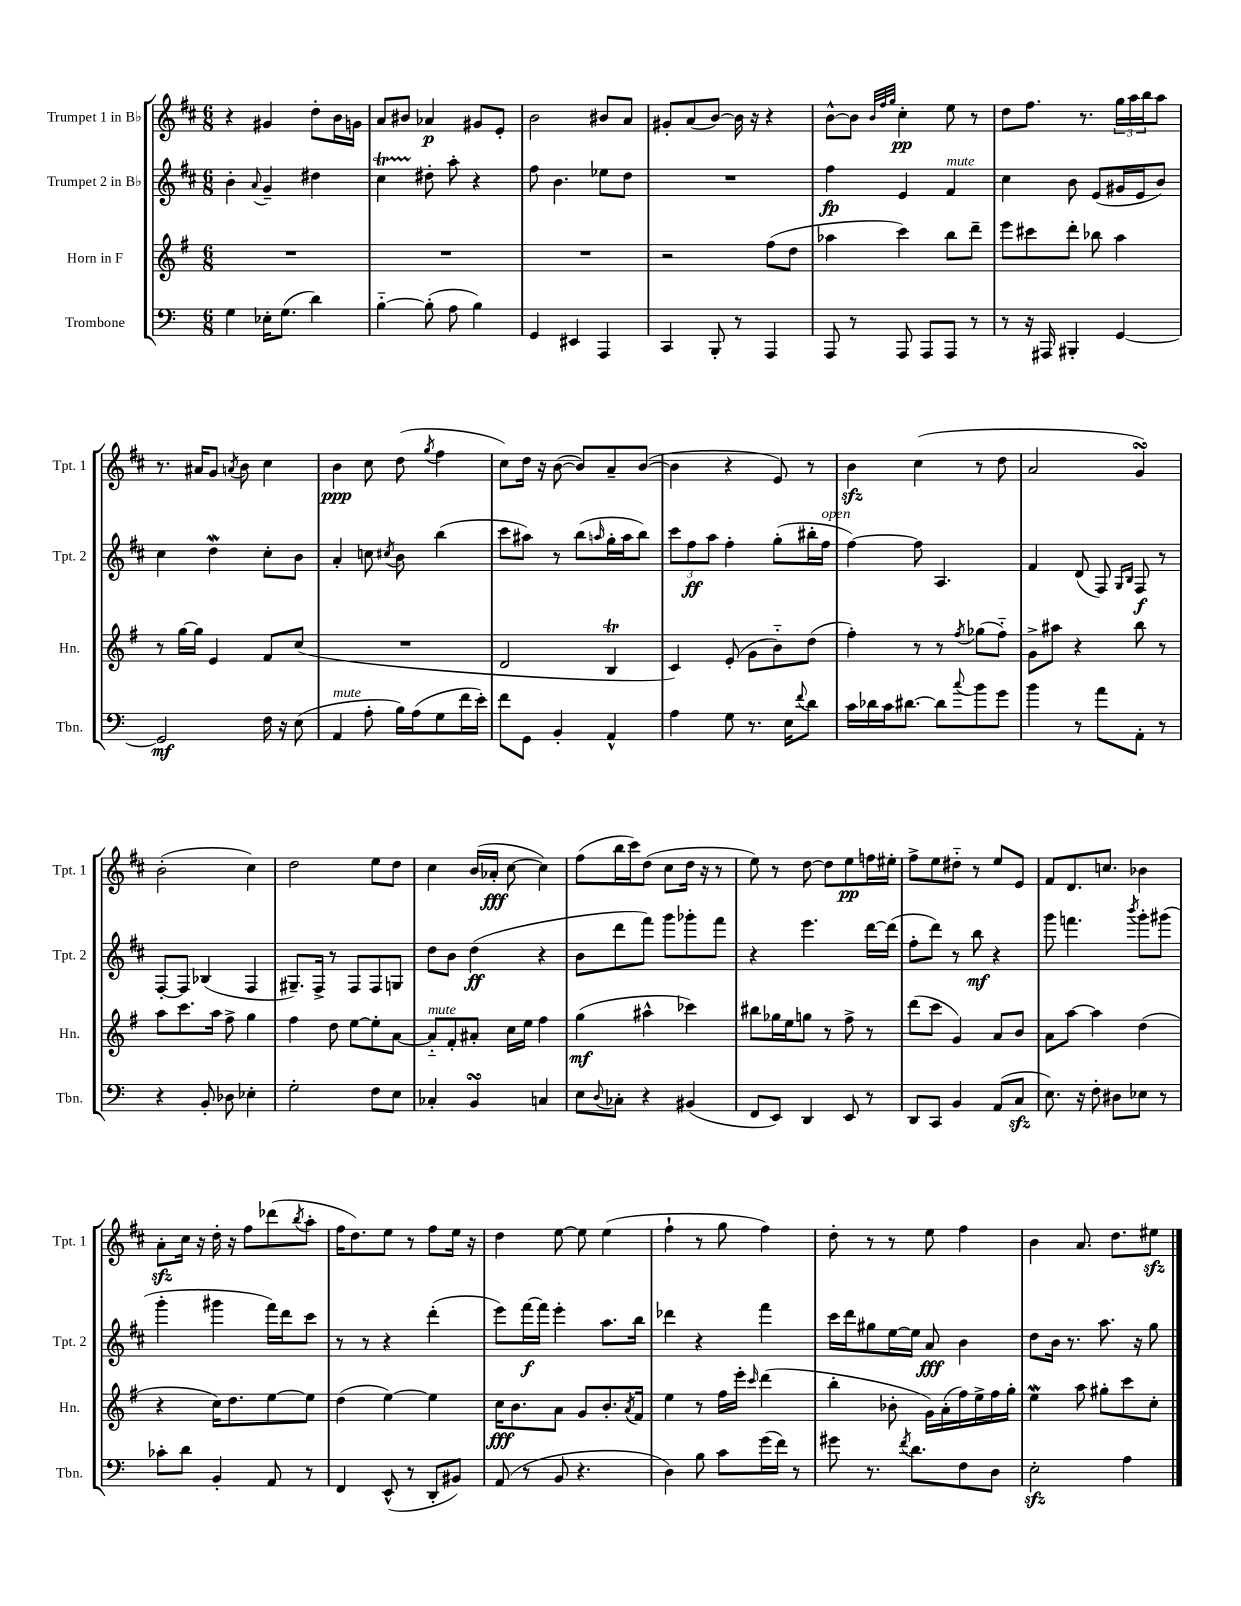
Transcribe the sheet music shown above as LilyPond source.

<<
\new StaffGroup <<
\new Staff = "s0" \with { instrumentName = "Trumpet 1 in Bb" shortInstrumentName = "Tpt. 1" } {
    \clef treble \key d \major \numericTimeSignature \time 6/8
    r4 gis'4 d''8-. b'16 g'16 |
    a'8 bis'8 aes'4\p gis'8 e'8-. |
    b'2 bis'8 a'8 |
    gis'8-. a'8( b'8~) b'16 r16 r4 |
    b'8~-^ b'8 \grace { b'32 fis''32 g''32 } cis''4-.\pp e''8 r8 |
    d''8 fis''8. r8. \tuplet 3/2 { g''16 a''16 b''16 } a''8 |
    r8. ais'16 g'8 \acciaccatura { a'8 } b'8 cis''4 |
    b'4\ppp cis''8 d''8( \acciaccatura { g''8 } fis''4 |
    cis''8) d''16 r16 b'8~( b'8) a'8-- b'8~( |
    b'4 r4 e'8) r8 |
    b'4\sfz cis''4( r8 d''8 |
    a'2 g'4\turn) |
    b'2-.( cis''4) |
    d''2 e''8 d''8 |
    cis''4 b'16( aes'16-.\fff cis''8~ cis''4) |
    fis''8( b''16 cis'''16) d''8( cis''8 d''16 r16 r8 |
    e''8) r8 d''8~ d''8 e''8\pp f''16 eis''16-. |
    fis''8-> e''8 dis''8-_ r8 e''8 e'8 |
    fis'8 d'8. c''8. bes'4 |
    a'8-.\sfz cis''16 r16 d''16-. r16 fis''8 des'''8( \acciaccatura { b''8 } a''8-. |
    fis''16 d''8.) e''8 r8 fis''8 e''16 r16 |
    d''4 e''8~ e''8 e''4( |
    fis''4-! r8 g''8 fis''4) |
    d''8-. r8 r8 e''8 fis''4 |
    b'4 a'8. d''8. eis''8\sfz \bar "|." |
}
\new Staff = "s1" \with { instrumentName = "Trumpet 2 in Bb" shortInstrumentName = "Tpt. 2" } {
    \clef treble \key d \major \numericTimeSignature \time 6/8
    b'4-. \appoggiatura { a'8 } g'4-- dis''4 |
    cis''4\startTrillSpan dis''8-.\stopTrillSpan a''8-. r4 |
    fis''8 b'4. ees''8 d''8 |
    R2. |
    fis''4\fp e'4 fis'4^\markup { \italic "mute" } |
    cis''4 b'8 e'8( gis'16 e'16 b'8) |
    cis''4 d''4\mordent cis''8-. b'8 |
    a'4-. c''8 \acciaccatura { cis''8 } b'8 b''4( |
    cis'''8 ais''8) r8 b''8( \grace { a''16 } g''16-. a''16 b''8) |
    \tuplet 3/2 { cis'''8 fis''8\ff a''8 } fis''4-. g''8-.( bis''16-. fis''16^\markup { \italic "open" } |
    fis''4~) fis''8 a4. |
    fis'4 d'8( fis8) \grace { g16 b16 } fis8\f r8 |
    fis8~-. fis8 bes4( fis4 |
    gis8.--) fis16-> r8 fis8 fis8 g8 |
    d''8 b'8 d''4\ff( r4 |
    b'8 d'''8 fis'''8) g'''8 ges'''8-. fis'''8 |
    r4 e'''4. d'''16~ d'''16( |
    fis''8-. d'''8) r8 b''8\mf r4 |
    g'''8 f'''4. \acciaccatura { b'''8 } g'''8-. gis'''8( |
    g'''4-. gis'''4 fis'''16) d'''16 cis'''8 |
    r8 r8 r4 d'''4-.( |
    e'''8) fis'''16~\f fis'''16 e'''4-. a''8. b''16 |
    des'''4 r4 fis'''4 |
    cis'''16 d'''16 gis''8 e''16~ e''16 a'8\fff b'4 |
    d''8 b'16 r8. a''8. r16 g''8 \bar "|." |
}
\new Staff = "s2" \with { instrumentName = "Horn in F" shortInstrumentName = "Hn." } {
    \clef treble \key g \major \numericTimeSignature \time 6/8
    R2. |
    R2. |
    R2. |
    r2 fis''8( d''8 |
    aes''4 c'''4) b''8 d'''8-- |
    e'''8 cis'''8 d'''8-. bes''8 a''4 |
    r8 g''16~ g''16 e'4 fis'8 c''8( |
    R2. |
    d'2 b4\trill |
    c'4) e'8-.( g'8 b'8-_) d''8( |
    fis''4-.) r8 r8 \acciaccatura { fis''8 } ges''8( fis''8-_) |
    g'8-> ais''8 r4 b''8 r8 |
    a''8 c'''8. a''16 fis''8-> g''4 |
    fis''4 d''8 e''8~ e''8-. a'8~ |
    a'8-_^\markup { \italic "mute" } fis'8-. ais'8-. c''16 e''16 fis''4 |
    g''4\mf( ais''4-^ ces'''4) |
    bis''8 ges''16 e''16 g''8 r8 fis''8-> r8 |
    d'''8( c'''8 g'4) a'8 b'8 |
    a'8 a''8~ a''4 d''4( |
    r4 c''16) d''8. e''8~ e''8 |
    d''4( e''4~) e''4 |
    c''16\fff b'8. a'8 g'8 b'8.-. \acciaccatura { a'8 } fis'16 |
    e''4 r8 fis''16 e'''16-. \grace { c'''16 } d'''4( |
    b''4-. bes'8-. g'16) a'16-.( fis''16) e''16-> fis''16 g''16-. |
    e''4\mordent a''8 gis''8-. c'''8 c''8-. \bar "|." |
}
\new Staff = "s3" \with { instrumentName = "Trombone" shortInstrumentName = "Tbn." } {
    \clef bass \key c \major \numericTimeSignature \time 6/8
    g4 ees16-. g8.( d'4) |
    b4~-_ b8-.( a8 b4) |
    g,4 eis,4 a,,4 |
    c,4 b,,8-. r8 a,,4 |
    a,,8 r8 a,,8 a,,8 a,,8 r8 |
    r8 r16 ais,,16 bis,,4-. g,4~ |
    g,2\mf f16 r16 e8( |
    a,4^\markup { \italic "mute" } a8-. b16) a16( g8 f'16 e'16-.) |
    f'8 g,8 b,4-. a,4-^ |
    a4 g8 r8. e16 \appoggiatura { f'8 } d'8 |
    c'16 des'16 c'16 dis'8.~ dis'8 \appoggiatura { c''8 } b'8 g'8 |
    b'4 r8 a'8 a,8-. r8 |
    r4 b,8-. des8 ees4-. |
    g2-. f8 e8 |
    ces4-. b,4\turn c4 |
    e8 \appoggiatura { d8 } ces8-. r4 bis,4( |
    f,8 e,8) d,4 e,8 r8 |
    d,8 c,8 b,4 a,8( c8\sfz |
    e8.) r16 f8-. dis8 ees8 r8 |
    ces'8-. d'8 b,4-. a,8 r8 |
    f,4 e,8-^( r8 d,8-. bis,8) |
    a,8( r8 b,8 r4. |
    d4) b8 c'8 g'16( f'16) r8 |
    gis'8 r8. \acciaccatura { f'8 } d'8. f8 d8 |
    e2-.\sfz a4 \bar "|." |
}
>>
>>
\layout { \context { \Score \remove "Bar_number_engraver" } }
